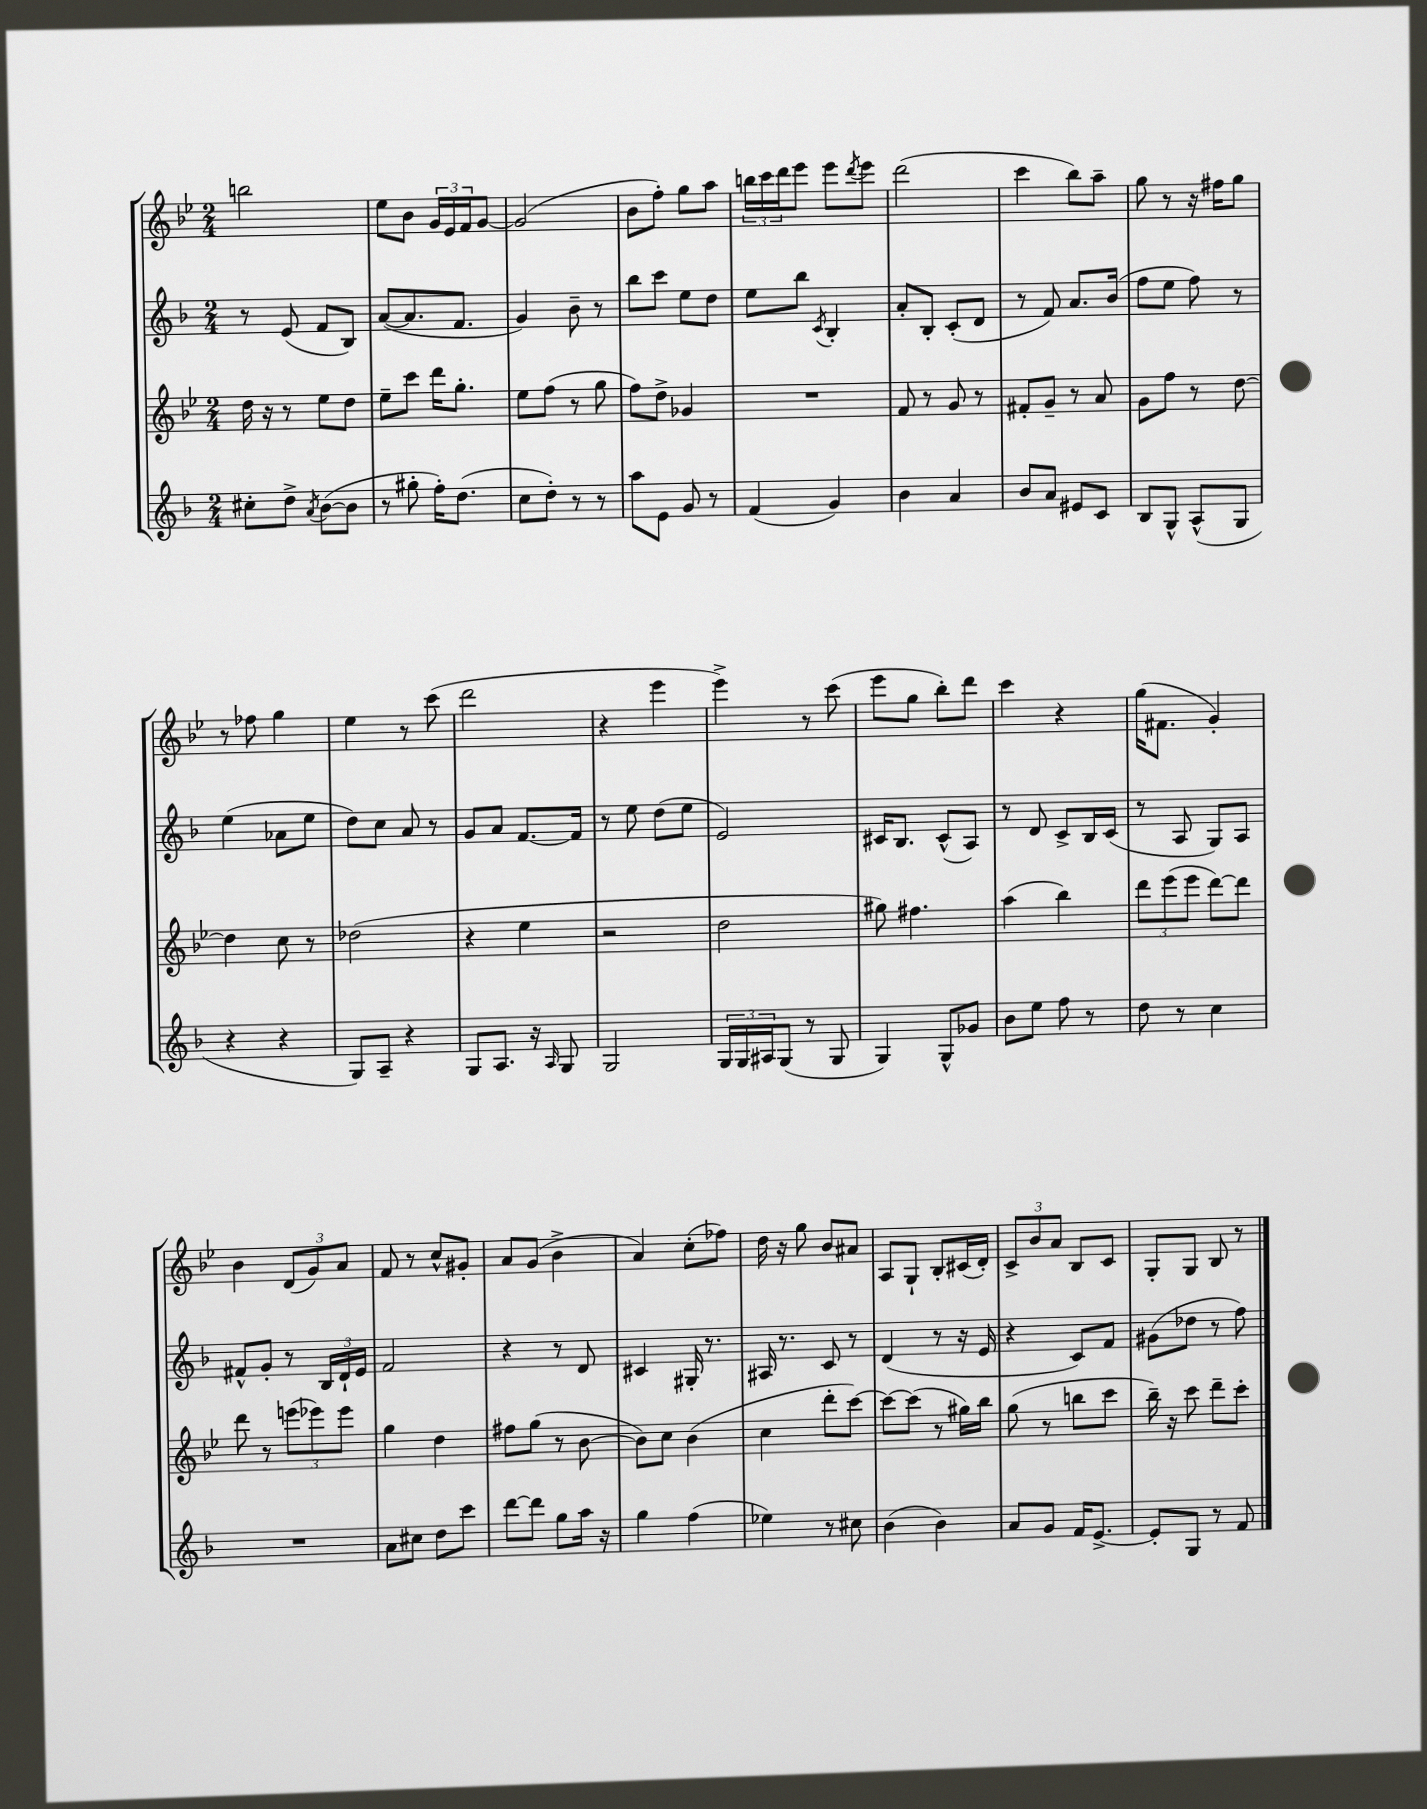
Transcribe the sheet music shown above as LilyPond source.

<<
\new StaffGroup <<
\new Staff = "s0" {
    \clef treble \key bes \major \numericTimeSignature \time 2/4
    b''2 |
    ees''8 bes'8 \tuplet 3/2 { g'16 ees'16 f'16 } g'8~ |
    g'2( |
    bes'8 f''8-.) g''8 a''8 |
    \tuplet 3/2 { b''16 c'''16 d'''16 } ees'''8 ees'''8 \acciaccatura { d'''8 } ees'''8 |
    d'''2( |
    c'''4 bes''8) a''8-- |
    g''8 r8 r16 fis''16 g''8 |
    r8 fes''8 g''4 |
    ees''4 r8 c'''8( |
    d'''2 |
    r4 ees'''4 |
    ees'''4->) r8 c'''8( |
    ees'''8 g''8 bes''8-.) d'''8 |
    c'''4 r4 |
    g''16( fis'8. g'4-.) |
    bes'4 \tuplet 3/2 { d'8( g'8) a'8 } |
    f'8 r8 c''8-^ gis'8-. |
    a'8 g'8( bes'4-> |
    a'4) c''8-.( fes''8) |
    d''16 r16 g''8 bes'8 ais'8 |
    a8 g8-! bes8-. cis'16( d'16-.) |
    \tuplet 3/2 { c'8-> bes'8 a'8 } bes8 c'8 |
    g8-. g8 bes8 r8 \bar "|." |
}
\new Staff = "s1" {
    \clef treble \key f \major \numericTimeSignature \time 2/4
    r8 e'8( f'8 bes8) |
    a'8~( a'8. f'8. |
    g'4) bes'8-- r8 |
    bes''8 c'''8 e''8 d''8 |
    e''8 bes''8 \acciaccatura { c'8 } bes4-. |
    a'8-. bes8-. c'8-.( d'8 |
    r8 f'8) a'8. bes'16( |
    f''8 e''8 f''8) r8 |
    e''4( aes'8 e''8 |
    d''8) c''8 a'8 r8 |
    g'8 a'8 f'8.~ f'16 |
    r8 e''8 d''8( e''8 |
    e'2) |
    cis'16 bes8. cis'8-^( a8) |
    r8 d'8 c'8-> bes16 c'16( |
    r8 a8 g8) a8 |
    fis'8-^ g'8-. r8 \tuplet 3/2 { bes16 d'16-! e'16 } |
    f'2 |
    r4 r8 d'8 |
    cis'4 gis16-. r8. |
    ais16 r8. c'8 r8 |
    d'4( r8 r16 e'16 |
    r4 c'8) f'8 |
    gis'8( des''8 r8 f''8) \bar "|." |
}
\new Staff = "s2" {
    \clef treble \key bes \major \numericTimeSignature \time 2/4
    d''16 r16 r8 ees''8 d''8 |
    ees''8-- c'''8 d'''16 g''8.-. |
    ees''8 f''8( r8 g''8 |
    f''8) d''8-> ges'4 |
    R2 |
    f'8 r8 g'8 r8 |
    fis'8-. g'8-- r8 a'8 |
    g'8 f''8 r8 d''8~ |
    d''4 c''8 r8 |
    des''2( |
    r4 ees''4 |
    r2 |
    d''2 |
    gis''8) fis''4. |
    a''4( bes''4) |
    \tuplet 3/2 { d'''8 ees'''8( ees'''8 } d'''8~) d'''8 |
    d'''8 r8 \tuplet 3/2 { e'''8( ees'''8) ees'''8 } |
    g''4 d''4 |
    fis''8 g''8( r8 bes'8~ |
    bes'8) c''8 bes'4( |
    c''4 d'''8-. c'''8~) |
    c'''8~ c'''8( r8 gis''16) bes''16 |
    g''8( r8 b''8 c'''8 |
    bes''16--) r16 c'''8 d'''8-- c'''8-. \bar "|." |
}
\new Staff = "s3" {
    \clef treble \key f \major \numericTimeSignature \time 2/4
    cis''8-. d''8-> \acciaccatura { a'8 } bes'8~( bes'8 |
    r8 gis''8-. f''16-.) d''8.( |
    c''8 d''8-.) r8 r8 |
    a''8 e'8 g'8 r8 |
    f'4( g'4) |
    bes'4 a'4 |
    bes'8 a'8 eis'8 c'8 |
    bes8 g8-^ a8-^( g8 |
    r4 r4 |
    g8) a8-- r4 |
    g8 a8. r16 \grace { a16 } g8 |
    g2 |
    \tuplet 3/2 { g16 g16 ais16 } g8( r8 g8 |
    g4) g8-^ ges'8 |
    bes'8 e''8 f''8 r8 |
    d''8 r8 c''4 |
    R2 |
    a'8 cis''8 d''8 c'''8 |
    d'''8~ d'''8 g''8 a''16 r16 |
    g''4 f''4( |
    ees''4) r8 cis''8 |
    bes'4( bes'4) |
    a'8 g'8 f'16 e'8.~-> |
    e'8-. g8 r8 f'8 \bar "|." |
}
>>
>>
\layout { \context { \Score \remove "Bar_number_engraver" } }
